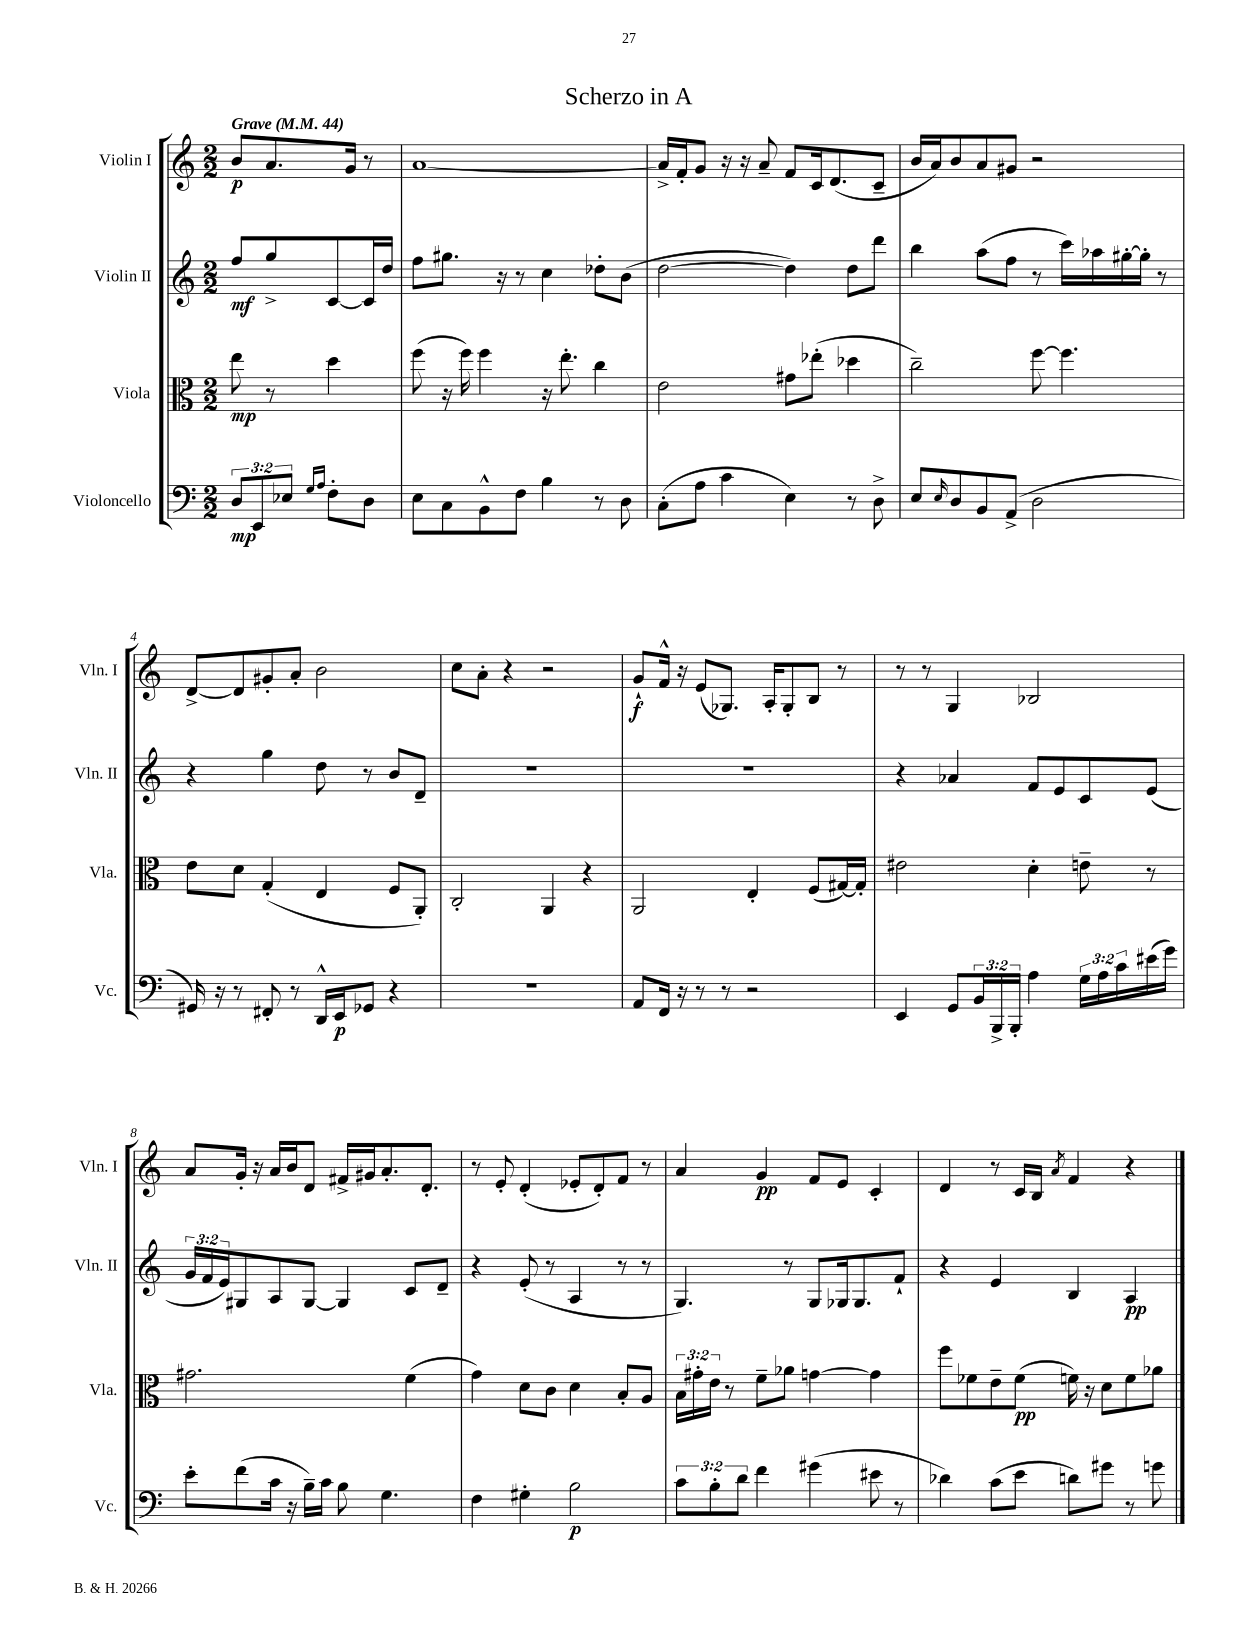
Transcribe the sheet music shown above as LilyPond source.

\header { title = "Scherzo in A" }
<<
\new StaffGroup <<
\new Staff = "s0" \with { instrumentName = "Violin I" shortInstrumentName = "Vln. I" } {
    \clef treble \key c \major \numericTimeSignature \time 2/2 \partial 2 \tempo "Grave" 4 = 44
    b'8\p a'8. g'16 r8 |
    a'1~ |
    a'16-> f'16-. g'8 r16 r16 a'8-- f'8 c'16 d'8.( c'8-- |
    b'16 a'16) b'8 a'8 gis'8 r2 |
    d'8~-> d'8 gis'8-. a'8-. b'2 |
    c''8 a'8-. r4 r2 |
    g'8-!\f f'16-^ r16 e'8( ges8.) a16-. ges8-. b8 r8 |
    r8 r8 g4 bes2 |
    a'8 g'16-. r16 a'16 b'16 d'8 fis'16-> gis'16 a'8.-. d'8.-. |
    r8 e'8-. d'4-.( ees'8-. d'8-.) f'8 r8 |
    a'4 g'4\pp f'8 e'8 c'4-. |
    d'4 r8 c'16 b16 \acciaccatura { a'8 } f'4 r4 \bar "|." |
}
\new Staff = "s1" \with { instrumentName = "Violin II" shortInstrumentName = "Vln. II" } {
    \clef treble \key c \major \numericTimeSignature \time 2/2 \override Staff.TupletNumber.text = #tuplet-number::calc-fraction-text \partial 2
    f''8\mf g''8-> c'8~ c'16 d''16 |
    f''8 gis''8. r16 r8 c''4 des''8-. b'8( |
    d''2~ d''4) d''8 d'''8 |
    b''4 a''8( f''8 r8 c'''16) aes''16 gis''16~-. gis''16-. r8 |
    r4 g''4 d''8 r8 b'8 d'8-- |
    R1 |
    R1 |
    r4 aes'4 f'8 e'8 c'8 e'8( |
    \tuplet 3/2 { g'16 f'16 e'16) } gis8 a8 gis8~ gis4 c'8 d'8-- |
    r4 e'8-.( r8 a4 r8 r8 |
    g4.) r8 g8 ges16 ges8. f'8-! |
    r4 e'4 b4 a4\pp \bar "|." |
}
\new Staff = "s2" \with { instrumentName = "Viola" shortInstrumentName = "Vla." } {
    \clef alto \key c \major \numericTimeSignature \time 2/2 \override Staff.TupletNumber.text = #tuplet-number::calc-fraction-text \partial 2
    e''8\mp r8 d''4 |
    f''8( r16 f''16) f''4 r16 e''8.-. c''4 |
    e'2 gis'8 ees''8-.( des''4 |
    c''2--) f''8~ f''4. |
    e'8 d'8 g4-.( e4 f8 a,8-.) |
    c2-. a,4 r4 |
    a,2 e4-. f8( gis16~) gis16-. |
    eis'2 d'4-. e'8-- r8 |
    gis'2. f'4( |
    g'4) d'8 c'8 d'4 b8-. a8 |
    \tuplet 3/2 { b16 gis'16-. e'16 } r8 f'8-- aes'8 g'4~ g'4 |
    f''8 fes'8 e'8-- fes'8\pp( f'16) r16 d'8 f'8 aes'8 \bar "|." |
}
\new Staff = "s3" \with { instrumentName = "Violoncello" shortInstrumentName = "Vc." } {
    \clef bass \key c \major \numericTimeSignature \time 2/2 \override Staff.TupletNumber.text = #tuplet-number::calc-fraction-text \partial 2
    \tuplet 3/2 { d8\mp e,8 ees8 } \grace { g16 a16 } f8-. d8 |
    e8 c8 b,8-^ f8 b4 r8 d8 |
    c8-.( a8 c'4 e4) r8 d8-> |
    e8 \grace { e16 } d8 b,8 a,8->( d2 |
    gis,16) r16 r8 fis,8-. r8 d,16-^ e,16\p ges,8 r4 |
    R1 |
    a,8 f,16 r16 r8 r8 r2 |
    e,4 g,8 \tuplet 3/2 { b,16 b,,16-> b,,16-. } a4 \tuplet 3/2 { g16 a16 c'16 } eis'16( g'16) |
    e'8-. f'8( c'16 r16 b16--) c'16 b8 g4. |
    f4 gis4-. b2\p |
    \tuplet 3/2 { c'8 b8-. d'8 } f'4 gis'4( eis'8 r8 |
    des'4) c'8( e'8 d'8) gis'8 r8 g'8 \bar "|." |
}
>>
>>
